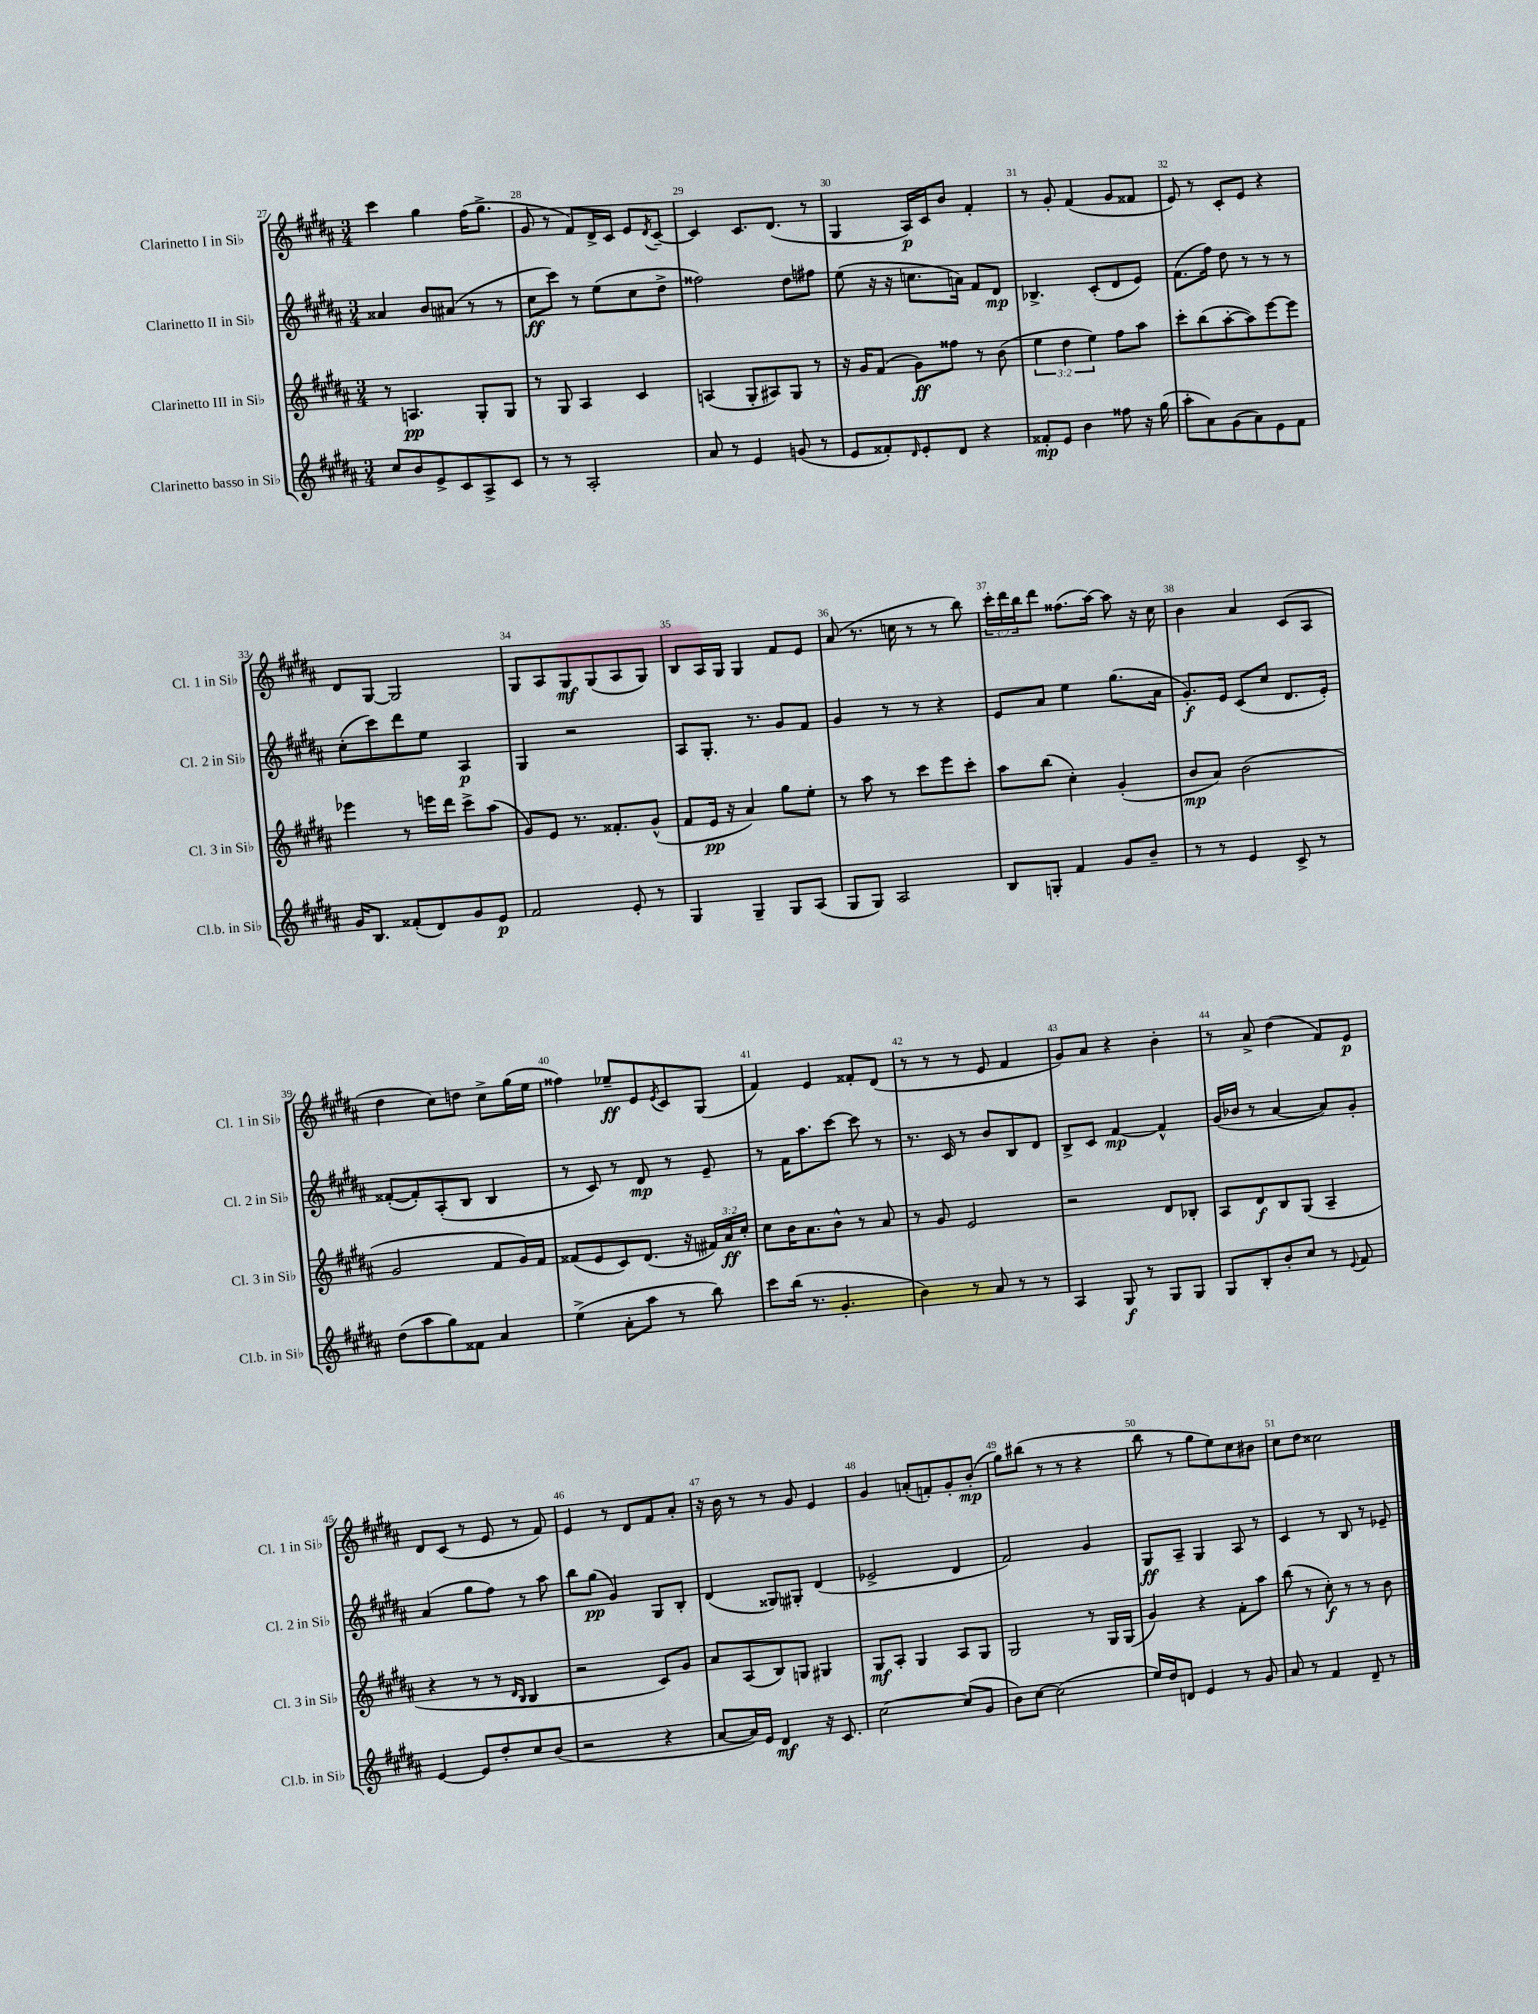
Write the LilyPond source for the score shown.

<<
\new StaffGroup <<
\new Staff = "s0" \with { instrumentName = "Clarinetto I in Sib" shortInstrumentName = "Cl. 1 in Sib" } {
    \clef treble \key b \major \numericTimeSignature \time 3/4 \override Staff.TupletNumber.text = #tuplet-number::calc-fraction-text
    cis'''4 gis''4 fis''16( gis''8.-> |
    gis'8 r8 fis'8) dis'16-> cis'16 e'8 \acciaccatura { dis'8 } cis'8~-- |
    cis'4 cis'8. dis'8.( r8 |
    gis4 ais16\p) cis'16 b'8 fis'4-. |
    r8 gis'8-. fis'4( gis'8 fisis'8 |
    e'8) r8 cis'8-. e'8 r4 |
    dis'8 gis8~ gis2 |
    gis8 ais8 gis8\mf gis8( ais8 gis8) |
    b8 ais16 gis16 gis4 fis'8 e'8 |
    ais'8( r8. c''16 r8 r8 b''8) |
    \tuplet 3/2 { cis'''16-. dis'''16 b''16 } dis'''8 fisis''8.( ais''16~) ais''8 r16 cis''16 |
    b'4 ais'4 cis'8( ais8 |
    dis''4 cis''8) d''8 cis''8-> gis''16( e''16 |
    fisis''4) ees''8--\ff e'8 \acciaccatura { e'8 } cis'8 gis8( |
    fis'4) e'4 fisis'8-. dis'8( |
    r8 r8 r8 e'8 fis'4 |
    gis'8) ais'8 r4 b'4-. |
    r8 ais'8-> dis''4( fis'8) e'8\p |
    dis'8 cis'8( r8 e'8 r8 fis'8) |
    e'4 r8 dis'8 fis'8 ais'8-. |
    r16 b'16 r8 r8 gis'8 e'4 |
    gis'4 a'8-.( f'8-.) gis'8-. b'8-.\mp( |
    gis''8) bis''8( r8 r8 r4 |
    b''8 r8 gis''8 e''8) cis''8 bis'8 |
    cis''8 dis''8 cisis''2 \bar "|." |
}
\new Staff = "s1" \with { instrumentName = "Clarinetto II in Sib" shortInstrumentName = "Cl. 2 in Sib" } {
    \clef treble \key b \major \numericTimeSignature \time 3/4
    aisis'4 b'8 ais'8( r8 r8 |
    cis''8\ff cis'''8) r8 e''8( cis''8 dis''8-> |
    fisis''2) dis''8 fis''8 |
    e''8( r16 r16 c''8. a'16) fis'8 dis'8\mp |
    bes4.-> cis'8-.( dis'8 e'8) |
    fis'8.( fis''16) dis''8 r8 r8 r8 |
    cis''8-.( cis'''8) dis'''8 e''8 ais4\p |
    gis4 r2 |
    ais8 gis8.-. r8. gis'8 fis'8 |
    gis'4 r8 r8 r4 |
    e'8 ais'8 e''4 gis''8.( ais'16 |
    gis'8.-.\f) e'16 cis'8( cis''8 dis'8. e'16-.) |
    fisis'8~-.( fisis'8-.) ais8-.( b8 b4 |
    r8 cis'8) r8 dis'8\mp r8 e'8-- |
    r8 fis'16 ais''8. cis'''8~ cis'''8 r8 |
    r8. cis'16 r8 b'8 b8 dis'8 |
    b8-> cis'8 fis'4~\mp fis'4-^ |
    gis'16( bes'16 r8 ais'4~ ais'8) gis'8-. |
    ais'4( gis''8 fis''8) r8 ais''8 |
    b''8 gis''8\pp( gis'4) gis8 b8-. |
    dis'4( gisis8) gis8-. dis'4( |
    ees'2-> dis'4 |
    fis'2) gis'4 |
    gis8\ff ais8-- gis4 ais8 r8 |
    cis'4 r8 b8 r8 ees'8-- \bar "|." |
}
\new Staff = "s2" \with { instrumentName = "Clarinetto III in Sib" shortInstrumentName = "Cl. 3 in Sib" } {
    \clef treble \key b \major \numericTimeSignature \time 3/4 \override Staff.TupletNumber.text = #tuplet-number::calc-fraction-text
    r8 a4.\pp gis8-. gis8 |
    r8 gis8 ais4 cis'4 |
    a4( gis8-. ais8) gis8 r8 |
    r16 gis'16 fis'8( gis'8\ff) fisis''8 r8 b'8( |
    \tuplet 3/2 { e''4 dis''4 e''4) } fis''8 ais''8 |
    cis'''8-. b''8( ais''8~-. ais''8) e'''8~ e'''8 |
    ees'''4 r8 e'''16 dis'''16 cis'''8-> ais''8( |
    gis'8) e'8 r8. fisis'8.-. gis'8-^( |
    fis'8 e'16\pp r16 ais'4) gis''8 e''8-. |
    r8 ais''8 r8 cis'''8 e'''8 cis'''8-. |
    ais''8 b''8( cis''4-.) gis'4-.( |
    b'8\mp ais'8) b'2( |
    gis'2 fis'8 gis'16) fis'16 |
    fisis'8( e'8 cis'8) dis'8.( r16 \tuplet 3/2 { fis'16) ais'16\ff cis''16-. } |
    cis''8 b'16 ais'8. b'8-^ r8 ais'8 |
    r8 gis'8 e'2 |
    r2 dis'8 bes8-. |
    ais8 dis'8\f b8 gis8( ais4-- |
    r4 r8 r8 \grace { dis'16 b16 } b4 |
    r2 cis'8) gis'8 |
    ais'8 ais8( b8) g8 gis4 |
    gis8\mf ais8-. gis4 ais8 gis8 |
    gis2 r8 gis16 gis16( |
    gis'4) r4 fis'8-. ais''8 |
    b''8( r8 cis''8-.\f) r8 r8 b'8 \bar "|." |
}
\new Staff = "s3" \with { instrumentName = "Clarinetto basso in Sib" shortInstrumentName = "Cl.b. in Sib" } {
    \clef treble \key b \major \numericTimeSignature \time 3/4
    cis''8 b'8 e'8-> cis'8 ais8-> cis'8 |
    r8 r8 ais2-. |
    ais'8 r8 e'4 g'8( r8 |
    e'8 fisis'8-.) \grace { dis'16 } e'8-. dis'8 r4 |
    fisis'8-.\mp e'8 b'4 fisis''8 r16 gis''16( |
    ais''8-. ais'8) gis'8( ais'8) e'8 fis'8 |
    gis'16 b8. fisis'8-.( dis'8) gis'8 e'8\p |
    fis'2 e'8-. r8 |
    gis4 gis4-- gis8 ais8( |
    gis8 gis8) ais2 |
    b8 g8-. fis'4 gis'8 b'8-- |
    r8 r8 e'4 cis'8-> r8 |
    dis''8( ais''8 gis''8) fisis'8 ais'4 |
    e''4->( ais'8-. ais''8 r8 b''8) |
    cis'''8 b''16( r8. gis'4.-. |
    b'4) r8 ais'8 r8 r8 |
    ais4 gis8\f r8 gis8 gis8 |
    gis8 b8-. b'8-. cis''8 r8 \appoggiatura { e'8 } fis'8 |
    e'4~ e'8 dis''8-. cis''8 b'8( |
    r2 r4 |
    ais'8~ ais'16) e'16 dis'4\mf r16 cis'8. |
    cis''2~ cis''8( gis'8 |
    b'8) cis''8~ cis''2( |
    e''16) dis''16 d'8 e'4 r8 gis'8 |
    ais'8 r8 fis'4 dis'8-- r8 \bar "|." |
}
>>
>>
\layout { \context { \Score currentBarNumber = #27 \override BarNumber.break-visibility = ##(#f #t #t) barNumberVisibility = #all-bar-numbers-visible } }
